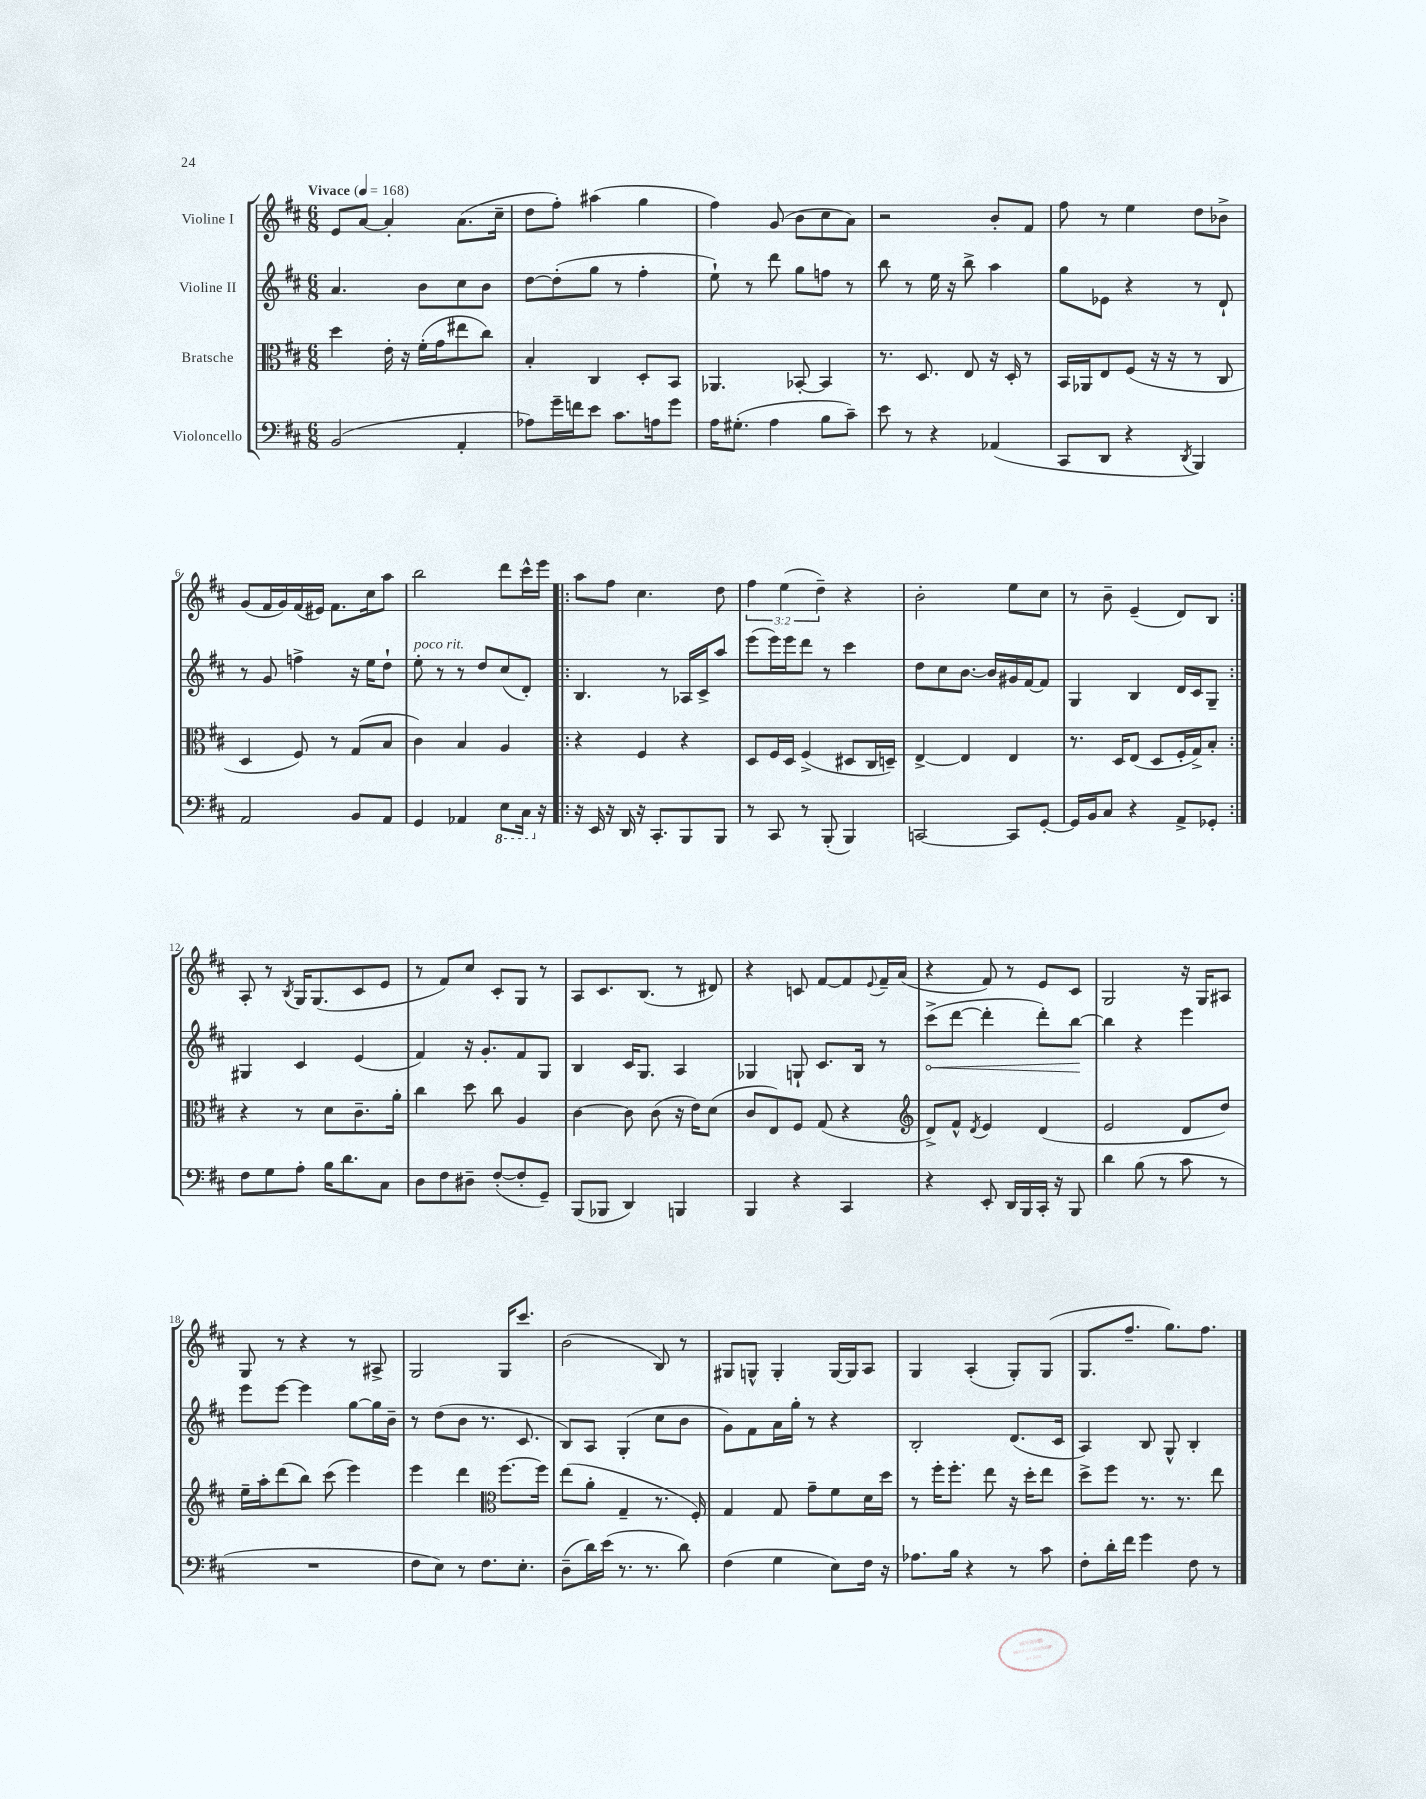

**kern	**kern	**kern	**kern
*staff4	*staff3	*staff2	*staff1
*clefF4	*clefC3	*clefG2	*clefG2
*k[f#c#]	*k[f#c#]	*k[f#c#]	*k[f#c#]
*M6/8	*M6/8	*M6/8	*M6/8
*MM168	*MM168	*MM168	*MM168
(2BB	4dd	4.a	8e
.	.	.	[8a
.	16e'	.	4a']
.	16r	.	.
.	(16f#'	8b	.
.	16g	.	.
4AA'	8ee#	8cc#	(8.a
.	8cc#)	8b	.
.	.	.	16cc#~
=	=	=	=
8A-)	4B'	[8dd	8dd
16g~	.	(8dd']	8ff#')
16f	.	.	.
8e	4C#	8gg	(4aa#
8.c#	.	8r	.
.	8D'	4ff#'	4gg
16A	.	.	.
8g	8BB	.	.
=	=	=	=
16A	4.AA-	8ee`)	4ff#)
(8.G#'	.	.	.
.	.	8r	.
4A	.	8ddd	(8g
.	[8BB-'	8gg	8b
8B	4BB-]	8ff	8cc#
8c#~)	.	8r	8a)
=	=	=	=
8e	8.r	8bb	2r
8r	.	8r	.
.	8.D	.	.
4r	.	16ee	.
.	.	16r	.
.	8E	8bb^	.
(4AA-	16r	4aa	8b'
.	16D'	.	.
.	8r	.	8f#
=	=	=	=
8CC#	16BB	8gg	8ff#
.	16AA-	.	.
8DD	8E	8e-	8r
4r	(8F#	4r	4ee
.	16r	.	.
.	16r	.	.
8qDD	.	.	.
4BBB)	8r	8r	8dd
.	8C#	8d`	8b-^
=	=	=	=
2AA	4D	8r	(8g
.	.	8g	16f#
.	.	.	16g)
.	8F#)	4ff^	(16f#
.	.	.	16e#)
.	8r	.	8.f#
8BB	(8G	16r	.
.	.	16ee	16cc#
8AA	8B	8dd`	8aa
=	=	=	=
4GG	4c#)	8ee'	2bb
.	.	8r	.
4AA-	4B	8r	.
.	.	8dd	.
8EE	4A	(8cc#	8ddd
16CC#	.	8d')	16ccc#^^
16r	.	.	16eee
=!|:	=!|:	=!|:	=!|:
16r	4r	4.B	8aa
16EE	.	.	.
16r	.	.	8ff#
16DD	.	.	.
16r	4F#	.	4.cc#
8.CC#'	.	.	.
.	.	8r	.
8BBB	4r	16A-	.
.	.	16c#^	.
8BBB	.	8aa	8dd
=	=	=	=
8r	8D	(8eee	6ff#
8CC#	16F#	16eee)	.
.	.	.	(6ee
.	16D	16eee	.
8r	(4F#^	8ddd	.
.	.	.	6dd~)
(8BBB'	.	8r	.
4BBB)	8D#	4ccc#	4r
.	16C#	.	.
.	16D~)	.	.
=	=	=	=
[2CC	[4E^	8dd	2b'
.	.	8cc#	.
.	4E]	[8.b	.
.	.	16b]	.
8CC]	4E	16g#	8ee
.	.	[16f#	.
[8GG'	.	8f#]	8cc#
=	=	=	=
16GG]	8.r	4G	8r
16BB	.	.	.
8C#	.	.	8b~
.	16D	.	.
4r	(8E	4B	(4e~
.	8D	.	.
8AA^	16F#'	16d	8d)
.	16G^)	16c#	.
8GG-'	8B'	8G~	8B
=:|!	=:|!	=:|!	=:|!
8F#	4r	4G#	8A'
8G	.	.	8r
.	.	.	8qB
8A'	8r	4c#	16G
.	.	.	(8.G
16B	8d	.	.
8.d	.	.	.
.	8.c#~	(4e	8c#
8C#	.	.	8e
.	16a'	.	.
=	=	=	=
8D	4cc#	4f#)	8r
8F#	.	.	8f#)
8D#~	8dd	16r	8cc#
.	.	8.g'	.
([8F#'	8cc#	.	8c#'
8F#']	4A	8f#	8G
8GG~)	.	8G	8r
=	=	=	=
(8BBB	[4c#	4B	8A
8BBB-	.	.	8.c#
4DD)	8c#]	16c#	.
.	.	8.G	(8.B
.	(8c#	.	.
4BBB	16r	4A	8r
.	16e)	.	.
.	(8d	.	8d#)
=	=	=	=
4BBB	8c#	4G-	4r
.	8E)	.	.
4r	8F#	8G`	8c
.	(8G	8.c#	[8f#
4CC#	4r	.	8f#]
.	.	16B	.
.	.	.	8qqe
.	.	8r	16f#~
.	.	.	(16a
=	=	=	=
*	*clefG2	*	*
4r	8d^)	(8ccc#^	4r
.	8f#^^	[8ddd	.
.	8qd	.	.
8EE'	4e	4ddd']	8f#)
16DD	.	.	8r
16BBB	.	.	.
16CC#'	(4d	8ddd')	8e
16r	.	.	.
8BBB	.	[8bb	8c#
=	=	=	=
4d	2e	4bb]	2G
(8B	.	4r	.
8r	.	.	.
8c#	8d	4eee	16r
.	.	.	16G
8r	8dd)	.	8A#
=	=	=	=
2.r	16ee~	8eee	8G
.	16aa'	.	.
.	(8ddd	[8eee	8r
.	8bb)	4eee]	4r
.	(8ccc#	.	.
.	4eee)	[8gg	8r
.	.	16gg]	8A#^
.	.	16b~	.
=	=	=	=
8F#	4eee	8r	2G
8E)	.	(8dd	.
8r	4ddd	8b	.
8.F#	.	8.r	.
*	*clefC3	*	*
.	[8.ff#	.	16G
8.E'	.	8.c#	8.ccc#
.	16ff#]	.	.
=	=	=	=
(8D~	(8ee	8B)	(2b
16d)	8a'	8A	.
(16e	.	.	.
8.r	4G~	(4G'	.
8.r	.	.	.
.	8.r	8cc#	8B)
8d)	.	8b	8r
.	16F#')	.	.
=	=	=	=
(4F#	4G	8g)	8G#
.	.	8f#	8G^^
4G	8G	16a	4G'
.	.	16gg'	.
.	8g~	8r	.
8E)	8f#	4r	[16G
.	.	.	16G]
16F#	16d	.	8A
16r	16dd	.	.
=	=	=	=
8.A-	8r	2B'	4G
.	16ff#'	.	.
16B	8.ff#'	.	.
4r	.	.	(4A'
.	8ee	.	.
8r	16r	(8.d	8G')
.	16dd'	.	.
8c#	8ee	.	(8G
.	.	16c#	.
=	=	=	=
8F#'	8dd^	4A)	8.G
16d'	8ff#	.	.
16f#	.	.	8.ff#~
4g	8.r	8B	.
.	.	8G^^	8.gg)
.	8.r	.	.
8F#	.	4B'	.
.	.	.	8.ff#
8r	8ee	.	.
==	==	==	==
*-	*-	*-	*-
